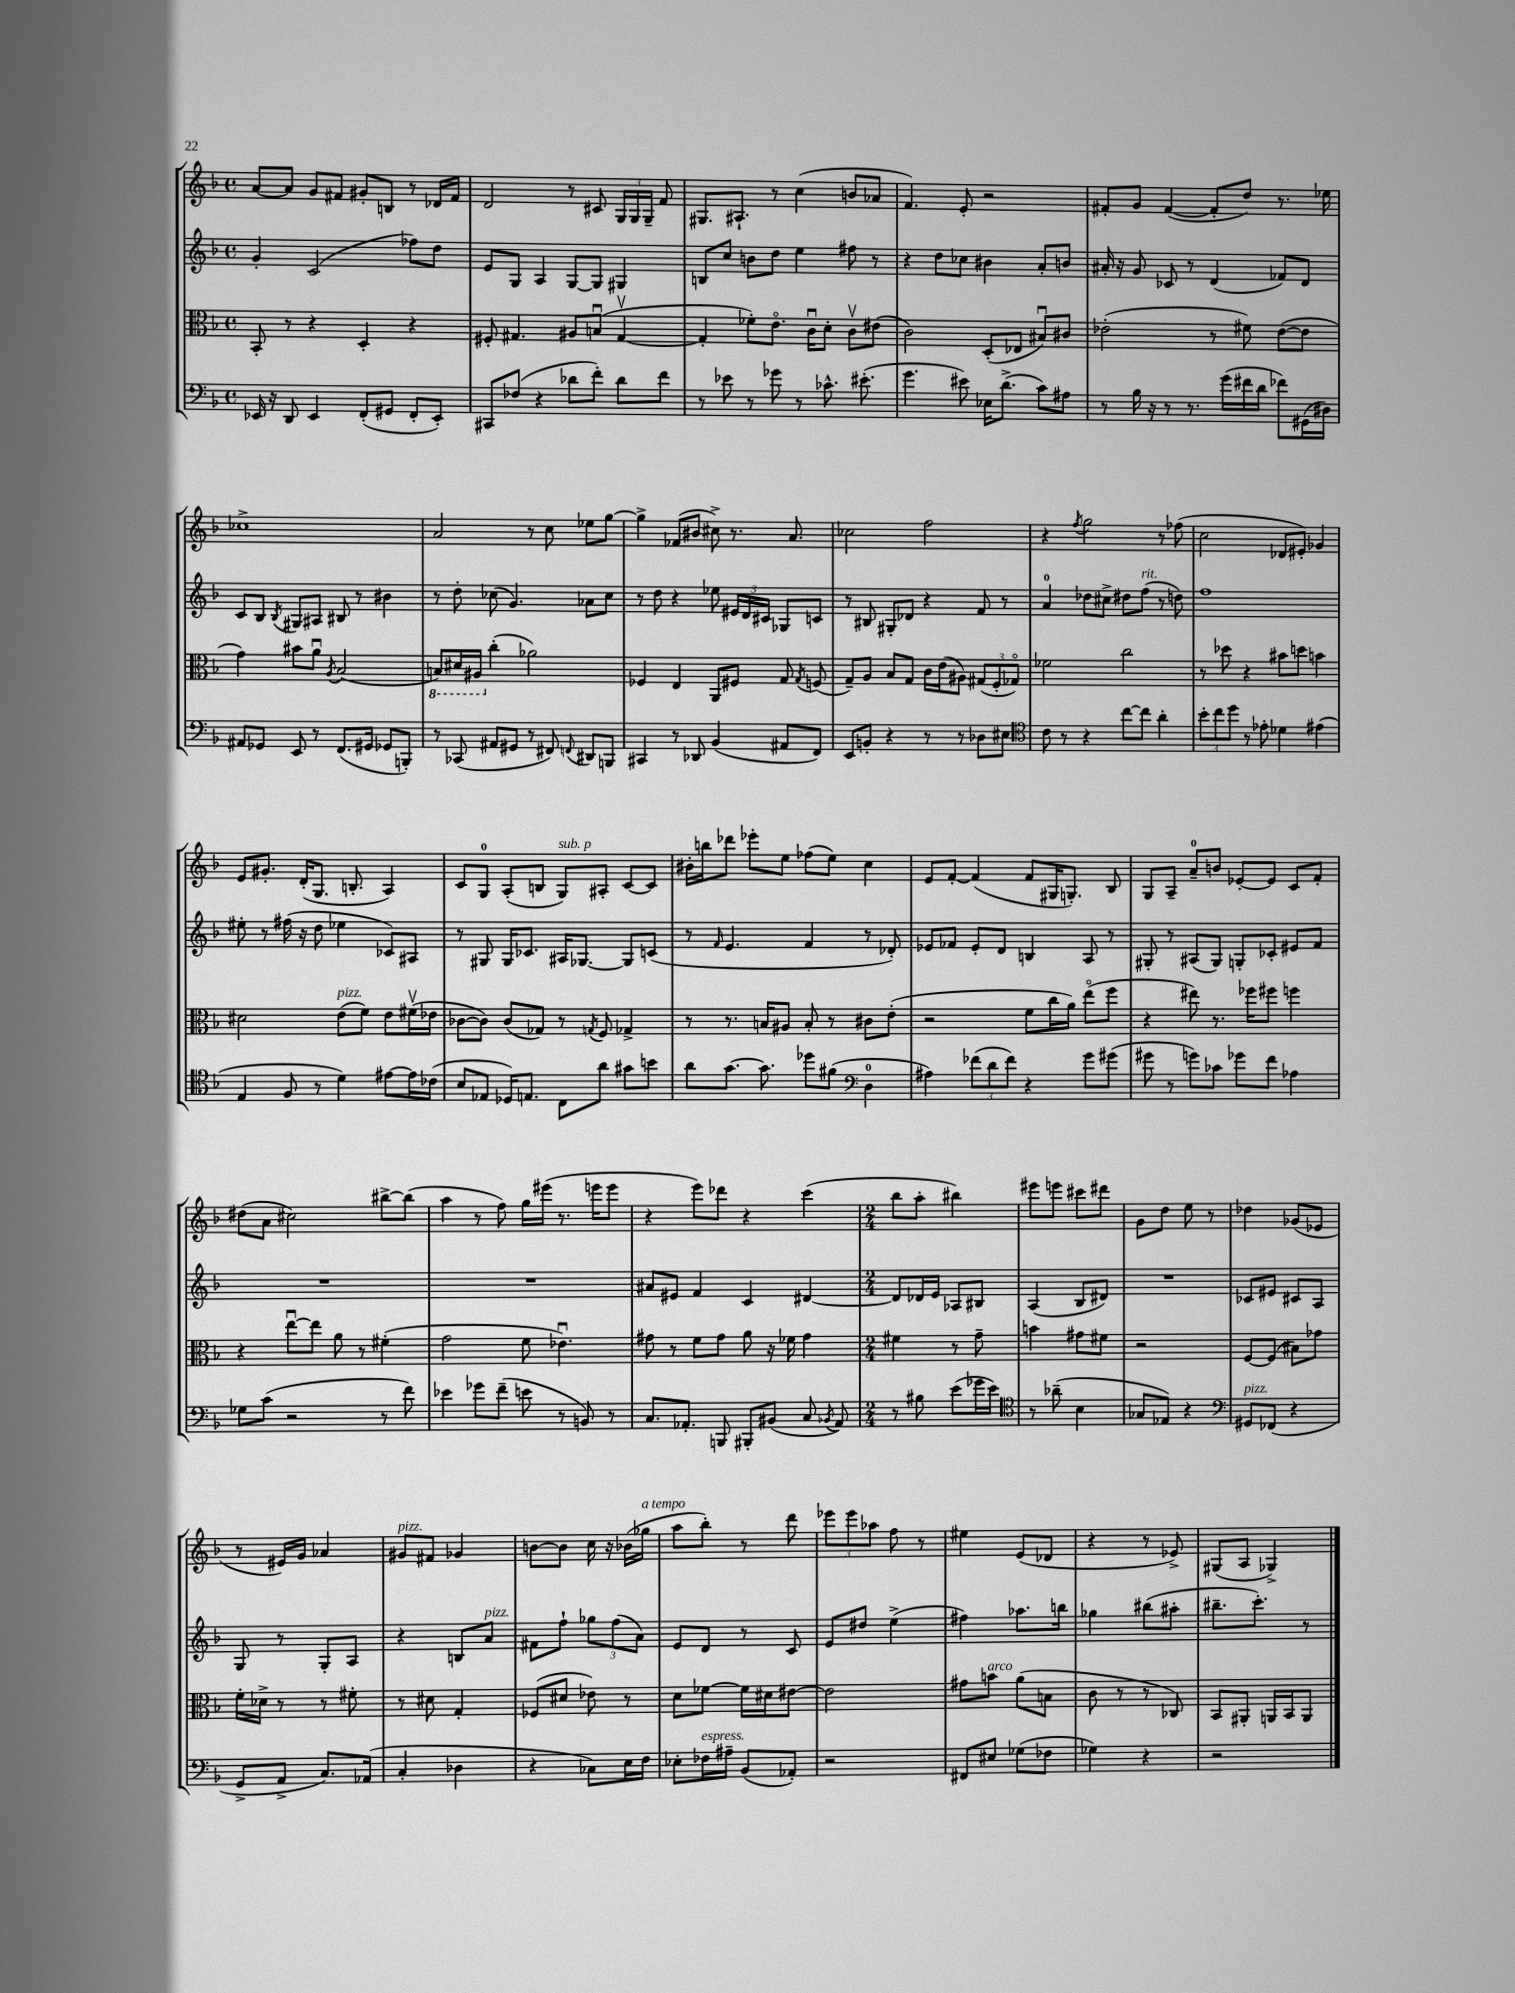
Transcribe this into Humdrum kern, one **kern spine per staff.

**kern	**kern	**kern	**kern
*staff4	*staff3	*staff2	*staff1
*clefF4	*clefC3	*clefG2	*clefG2
*k[b-]	*k[b-]	*k[b-]	*k[b-]
*M4/4	*M4/4	*M4/4	*M4/4
*met(c)	*met(c)	*met(c)	*met(c)
16EE-	8BB-'	4g'	[8a
16r	.	.	.
8DD	8r	.	8a]
4EE-	4r	(2c	8g
.	.	.	8f#
(8FF'	4D'	.	8g#'
8GG#	.	.	8B
8FF'	4r	8ff-)	8r
8EE-')	.	8dd	16d-
.	.	.	16f#
=	=	=	=
8CC#	8F#'	8e	2d
(8F-	4.G#	8G	.
4r	.	4A	.
8d-	8A#	[8G	8r
8f')	(8Bu	8G]	8c#
8d-	[4G#v	4G#	24G
.	.	.	24G
.	.	.	24G~
8f	.	.	8f
=	=	=	=
8r	4G#']	8B	8.G#
8e-	.	8cc	.
.	.	.	8.A#`
8r	8f-')	8b	.
8g-	8.eo	8dd	8r
8r	.	4ee	(4cc
.	16cu	.	.
8.c-^^	8d'	.	.
.	8cv	8ff#	8b
(8.e#'	.	.	.
.	(8e#	8r	8a-
=	=	=	=
4.g	2c)	4r	4.f)
.	.	8dd	.
8e#)	.	8cc-	8e'
16E-	(8D'	4b#	2r
(8.d^	.	.	.
.	8E-	.	.
8c)	8B#u)	8a'	.
8A#	8c#	8b	.
=	=	=	=
8r	(2e-'	16a#'	8f#'
.	.	16r	.
16B-	.	8g	8g
16r	.	.	.
8r	.	8c-	([4f#
8.r	.	8r	.
.	8r	(4d	8f#']
(16g	.	.	.
16f#	8f#)	.	8dd)
16d	.	.	.
8f-)	([8e-	8f-)	8.r
(16GG#	8e-]	8d	.
16D#)	.	.	16ee-
=	=	=	=
8AA#	4g)	8c	1cc-^
8GG-	.	8B-	.
.	.	8qB-	.
8EE	8b#	8G#	.
8r	8au	8A#	.
.	8qA	.	.
(8.FF	(2B-	8B#	.
.	.	8r	.
16GG#	.	.	.
8GG-	.	4b#	.
8BBB')	.	.	.
=	=	=	=
8r	8BB)	8r	2a
(8CC-	16D#	8dd'	.
.	16AA#	.	.
8AA#	(4cc'	(8cc-	.
8GG#	.	4.g)	.
8r	2a-)	.	8r
8FF#)	.	.	8cc
8qqFF	.	.	.
8DD#	.	8a-	8ee-
8BBB	.	8cc-	[8gg
=	=	=	=
4CC#	4F-	8r	4gg^]
.	.	8dd	.
8r	4E	4r	(8f-
8DD-	.	.	8b#
(4BB-	8AA	8ee-	8cc#^)
.	8F#	24e#	8.r
.	.	24d	.
.	.	24c#	.
8AA#	8G	8G-	.
.	.	.	8.a
.	8qG	.	.
8FF)	(8F	8c	.
=	=	=	=
8EE	8G~)	8r	2cc-
8BB'	8A	8B#	.
4r	8B-	8G#'	.
.	8G	8d-	.
8r	16c	4r	2ff
.	(16e	.	.
8r	8A#)	.	.
8D-	(12G#	8f	.
.	12F'	.	.
8E#	.	8r	.
.	12G-o)	.	.
=	=	=	=
*clefC4	*	*	*
8c	2f-	4a	4r
8r	.	.	.
.	.	.	8qff
4r	.	8dd-	2gg
.	.	8cc#^	.
[8cc	2cc	8dd#	.
8cc]	.	(8ff	.
4a'	.	8r	8r
.	.	8dd)	(8ff-
=	=	=	=
12b-'	8r	1ff	2cc
12cc	.	.	.
.	8dd-	.	.
12dd	.	.	.
8r	4r	.	.
8e-'	.	.	.
4d-	8b#	.	8d-
.	8dd	.	8e#')
(4e#	4b	.	4g-
=	=	=	=
4E	2d#	8ee#'	8e
.	.	8r	8.g#'
8F	.	(16ff#	.
.	.	16r	(16d'
8r	.	8dd	8.G
4d)	(8e	4ee-	.
.	.	.	8.B'
.	8f)	.	.
[8e#	8e	8c-)	4A)
16e#]	(16f#v	8A#	.
(16c-	16e-	.	.
=	=	=	=
8B-	[8c-	8r	8c
8E-	8c-])	8G#	8G
16D-)	(8c-	16G#	(8A'
8.E	.	8.c-	.
.	8G-)	.	8B
8C	8r	16A#	8G)
.	.	[8.G-	.
.	8qG	.	.
8a	8F	.	8A#'
8g#	4G-^	8G-]	[8c
8b	.	(8c	8c]
=	=	=	=
8a	8r	8r	16b#'
.	.	.	16bb
.	.	16qqf	.
[8.g	8.r	4.e	8ddd-
.	.	.	8eee-'
8.g]	16B	.	.
.	8A#	.	8ee
8dd-	8B'	4f	(8ff-
(8f#	8r	.	8ee)
*clefF4	*	*	*
4D	8c#	8r	4cc
.	(8e'	8d-')	.
=	=	=	=
4A#)	2r	8e-	8e
.	.	8f-	[8f'
(12f-	.	8e-'	(4f]
12d	.	.	.
.	.	8d	.
12f-)	.	.	.
4r	8f	4B	8f
.	16cc	.	16G#
.	16a)	.	8.G')
8g	(8eeo	8A	.
(8g#	8ff	8r	8B-
=	=	=	=
8g#	4r	8G#'	8G
8r	.	8r	8A~
8g)	8ee#)	(8A#	8a~
8c-	8.r	8G#)	8b
8g-	.	8G'	[8e-'
.	16ff-	.	.
8f	8ff#	8c-'	8e-]
4A-	4ff	8e#	8c
.	.	8f	8f'
=	=	=	=
8G-	4r	1r	(8dd#
(8c	.	.	8a
2r	[8eeu	.	2cc#)
.	8ee]	.	.
.	8a	.	.
.	8r	.	.
8r	(4f#'	.	[8bb#^
8f)	.	.	(8bb#]
=	=	=	=
4e-	2g	1r	4aa
8g-	.	.	8r
(8f~	.	.	8ff)
8e	8f	.	16gg
.	.	.	(16eee#
8r	4.e-u)	.	8.r
8BB)	.	.	.
.	.	.	16eee
8r	.	.	8eee
=	=	=	=
8.C	8g#	8a#	4r
.	8r	8e#	.
8.AA-'	.	.	.
.	8f	4f	8eee)
8BBB	8g#	.	8ddd-
8BBB#'	8a	4c	4r
(8BB#	16r	.	.
.	16f-	.	.
8C	4g#	[4d#	(4ccc
8qBB-	.	.	.
8AA-)	.	.	.
=	=	=	=
*M2/4	*M2/4	*M2/4	*M2/4
8r	4f#	8d#]	8bb-
8B#	.	16d-	8aa'
.	.	16e	.
(8e	8r	8A-	4bb#)
16g-	8g~	8B#	.
16e)	.	.	.
=	=	=	=
*clefC4	*	*	*
8r	4b	(4A	8eee#
(8a-~	.	.	8eee
4B-	8g#	8B-	8ccc#
.	8f#	8d#)	8ddd#
=	=	=	=
8G-	2r	2r	8g
8E-)	.	.	8dd
4r	.	.	8ee
.	.	.	8r
=	=	=	=
*clefF4	*	*	*
8GG#	[8F	8c-	4dd-
(8FF-	(8F]	8e#	.
4r	8B#)	8c#	(8g-
.	8g-	8A	8e-
=	=	=	=
8GG^	16f'	8G	8r
.	16d-^	.	.
8AA^	8r	8r	16e#)
.	.	.	16g
8.C)	8r	8G'	4a-
.	8f#'	8A	.
(16AA-	.	.	.
=	=	=	=
4C'	8r	4r	8g#
.	8d#	.	8f#
4D-	4G'	8B	4g-
.	.	8a	.
=	=	=	=
4r	(8F-	8f#	[8b
.	8d#	8ff`	8b]
8C-)	8e-)	12gg-	16cc
.	.	.	16r
.	.	(12ff	.
16E	8r	.	(16b-
.	.	12a)	.
16F	.	.	16gg-
=	=	=	=
8E-'	8d	8e	8aa
16F-	[8f-	8d	8bb-')
16A#~	.	.	.
(8BB-	16f-]	8r	8r
.	16d#	.	.
8AA-')	[8e#	8c	8ddd
=	=	=	=
2r	2e#]	8e	12eee-
.	.	.	12eee-
.	.	8dd#	.
.	.	.	12aa-
.	.	(4ee^	8ff
.	.	.	8r
=	=	=	=
8FF#	8g#	4ff#)	4ee#
8E#	8b	.	.
(8G-	(8a	8.aa-	(8e
8F-	8B	.	8d-
.	.	16bb	.
=	=	=	=
4G-)	8c	4gg-	4r
.	8r	.	.
4r	8r	(8bb#	8r
.	8C-)	8aa#'	8e-^)
=	=	=	=
2r	8BB-	8.bb#~	(8G#
.	8AA#'	.	8A
.	.	8.ccc')	.
.	16AA	.	4G-^)
.	16BB-	.	.
.	8AA	8r	.
==	==	==	==
*-	*-	*-	*-
